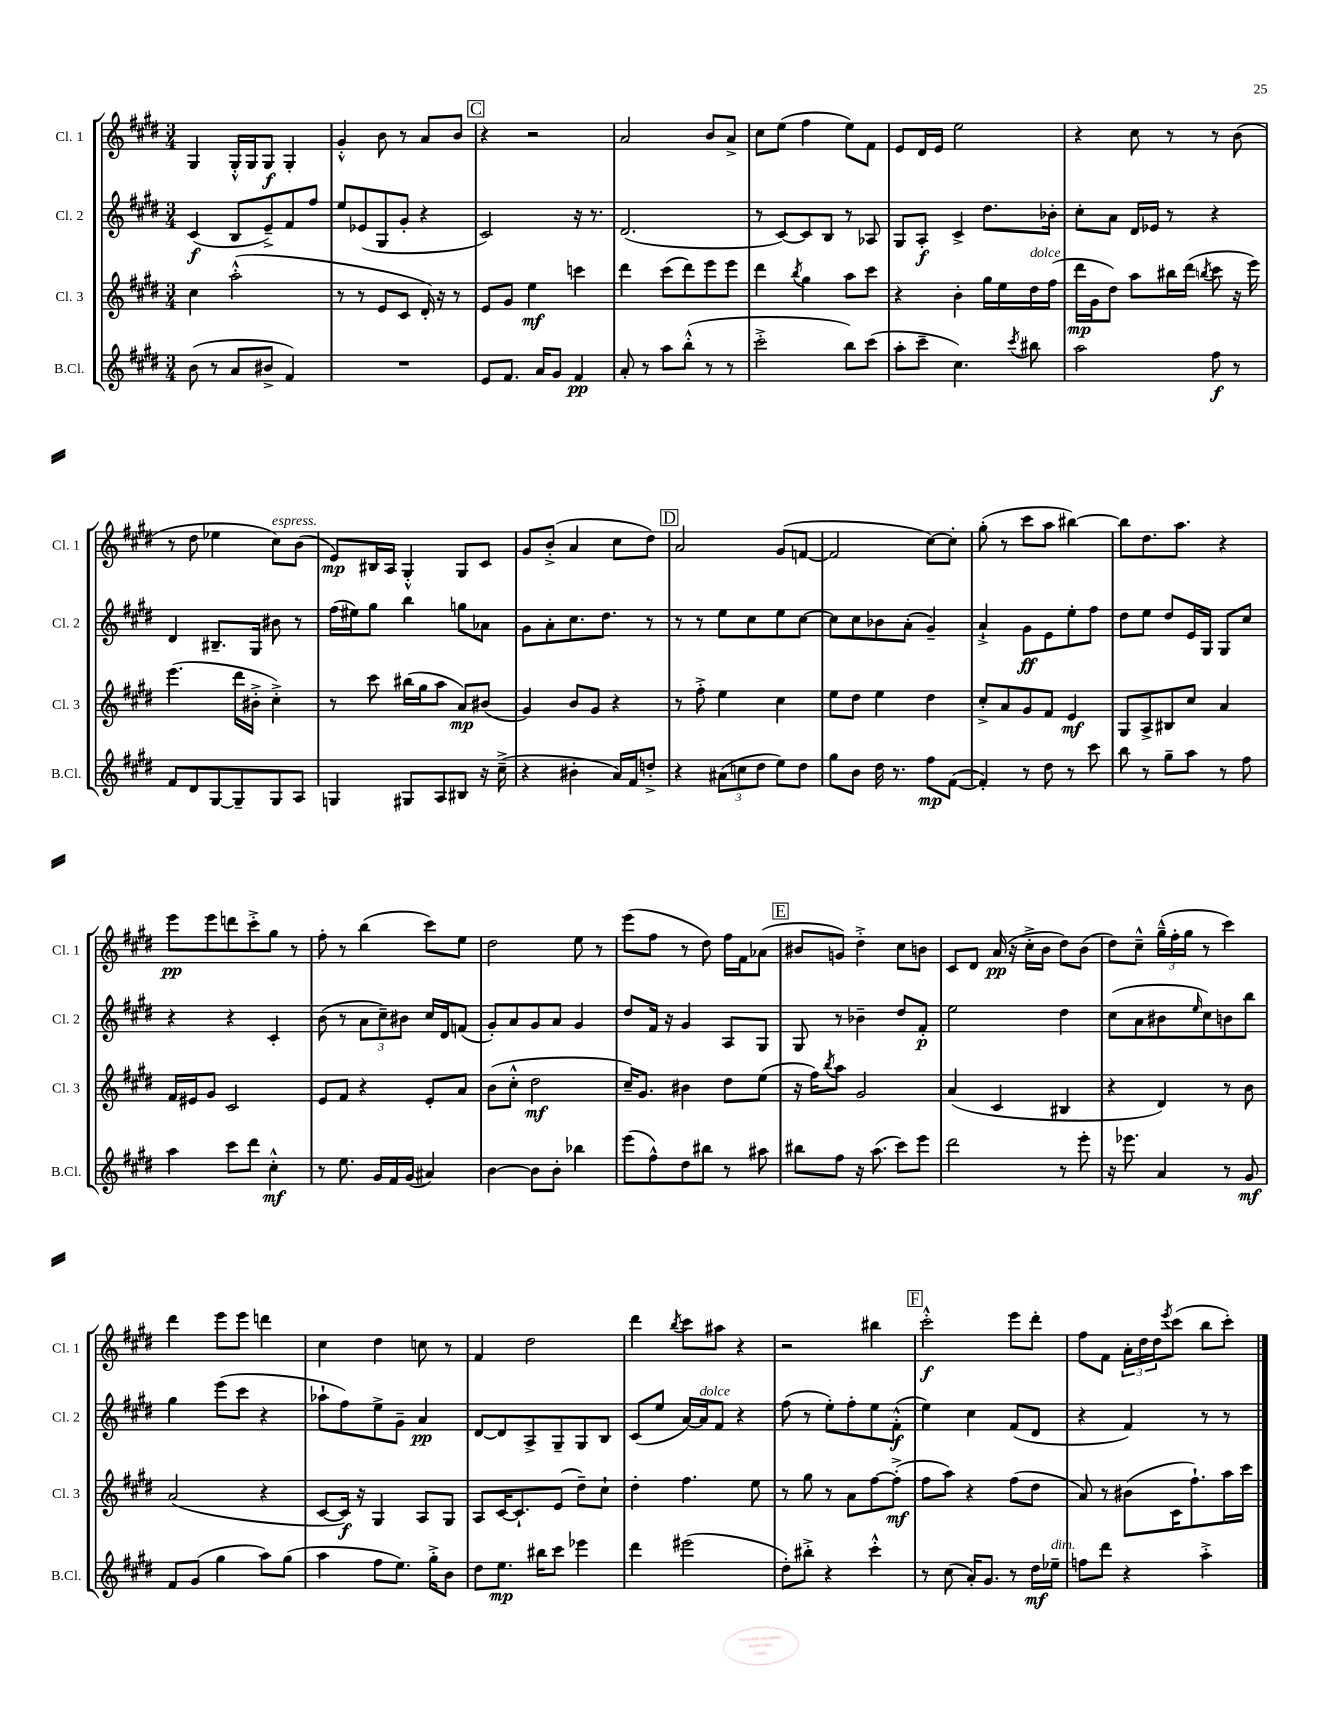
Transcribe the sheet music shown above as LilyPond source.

<<
\new StaffGroup <<
\new Staff = "s0" \with { instrumentName = "Cl. 1" shortInstrumentName = "Cl. 1" } {
    \clef treble \key e \major \numericTimeSignature \time 3/4
    gis4 gis16-.-^ gis16 gis8\f gis4-. |
    gis'4-.-^ b'8 r8 a'8 b'8 |
    \mark \markup { \box "C" } r4 r2 |
    a'2 b'8 a'8-> |
    cis''8 e''8( fis''4 e''8) fis'8 |
    e'8 dis'16 e'16 e''2 |
    r4 cis''8 r8 r8 b'8( |
    r8 dis''8 ees''4 cis''8^\markup { \italic "espress." }) b'8( |
    e'8\mp) bis16 a16 gis4-.-^ gis8 cis'8 |
    gis'8 b'8-.->( a'4 cis''8 dis''8) |
    \mark \markup { \box "D" } a'2 gis'8( f'8~ |
    f'2 cis''8~) cis''8-. |
    gis''8-.( r8 cis'''8 a''8 bis''4~) |
    bis''8 dis''8. a''8. r4 |
    e'''8\pp e'''8 d'''8 cis'''8-.-> gis''8 r8 |
    fis''8-. r8 b''4( cis'''8) e''8 |
    dis''2 e''8 r8 |
    e'''8( fis''8 r8 dis''8) fis''16 fis'16 aes'8( |
    \mark \markup { \box "E" } bis'8 g'8) dis''4-.-> cis''8 b'8 |
    cis'8 dis'8 a'16\pp( r16 cis''16-.-> b'16 dis''8) b'8( |
    dis''8) cis''8---^ \tuplet 3/2 { gis''16---^( fis''16-. gis''16 } r8 cis'''4) |
    dis'''4 e'''8 e'''8 d'''4 |
    cis''4 dis''4 c''8 r8 |
    fis'4 dis''2 |
    dis'''4 \acciaccatura { b''8 } cis'''8 ais''8 r4 |
    r2 bis''4 |
    \mark \markup { \box "F" } cis'''2-.-^\f e'''8 dis'''8-. |
    fis''8 fis'8 \tuplet 3/2 { a'16-. dis''16 dis''16 } \acciaccatura { e'''8 } cis'''8( b''8 cis'''8-.) \bar "|." |
}
\new Staff = "s1" \with { instrumentName = "Cl. 2" shortInstrumentName = "Cl. 2" } {
    \clef treble \key e \major \numericTimeSignature \time 3/4
    cis'4\f( b8 e'8--->) fis'8 fis''8 |
    e''8 ees'8( gis8 gis'8-. r4 |
    \mark \markup { \box "C" } cis'2) r16 r8. |
    dis'2.( |
    r8 cis'8~) cis'8 b8 r8 aes8 |
    gis8 a8-.\f cis'4-> dis''8. bes'16-. |
    cis''8-. a'8 dis'16 ees'16 r8 r4 |
    dis'4 bis8.-- gis16 bis'8 r8 |
    fis''16( eis''16) gis''8 b''4 g''8 aes'8 |
    gis'8 a'8-. cis''8. dis''8. r8 |
    \mark \markup { \box "D" } r8 r8 e''8 cis''8 e''8 cis''8~ |
    cis''8 cis''8 bes'8 a'8-.( gis'4--) |
    a'4-!-> gis'8\ff e'8 e''8-. fis''8 |
    dis''8 e''8 dis''8 e'16 gis16 gis8 cis''8 |
    r4 r4 cis'4-. |
    b'8( r8 \tuplet 3/2 { a'8 cis''8--) bis'8 } cis''16 dis'16 f'8( |
    gis'8-.) a'8 gis'8 a'8 gis'4 |
    dis''8 fis'16 r16 gis'4 a8 gis8 |
    \mark \markup { \box "E" } gis8 r8 bes'4-- dis''8 fis'8-.\p |
    e''2 dis''4 |
    cis''8( a'8 bis'8 \grace { e''16 } cis''8) b'8 b''8 |
    gis''4 e'''8( cis'''8 r4 |
    aes''8-! fis''8) e''8-> gis'8-- a'4\pp |
    dis'8~ dis'8 a8-> gis8-- gis8 b8 |
    cis'8( e''8 a'16~) a'16^\markup { \italic "dolce" } fis'8 r4 |
    fis''8( r8 e''8-.) fis''8-. e''8 fis'8-.-^\f( |
    \mark \markup { \box "F" } e''4) cis''4 fis'8( dis'8 |
    r4 fis'4) r8 r8 \bar "|." |
}
\new Staff = "s2" \with { instrumentName = "Cl. 3" shortInstrumentName = "Cl. 3" } {
    \clef treble \key e \major \numericTimeSignature \time 3/4
    cis''4 a''2-.-^( |
    r8 r8 e'8 cis'8 dis'16-.) r16 r8 |
    \mark \markup { \box "C" } e'8 gis'8 e''4\mf c'''4 |
    dis'''4 cis'''8( dis'''8) e'''8 e'''8 |
    dis'''4 \acciaccatura { b''8 } gis''4 a''8 cis'''8 |
    r4 b'4-. gis''16 e''16 dis''16^\markup { \italic "dolce" } fis''16( |
    dis'''16\mp gis'16 dis''8) a''8 bis''16 dis'''16( \acciaccatura { b''8 } cis'''8 r16 e'''16) |
    e'''4.( dis'''16 bis'16-.-> cis''4-.->) |
    r8 cis'''8 bis''16( gis''16 a''8 a'8\mp) bis'8( |
    gis'4) b'8 gis'8 r4 |
    \mark \markup { \box "D" } r8 fis''8-.-> e''4 cis''4 |
    e''8 dis''8 e''4 dis''4 |
    cis''8-.-> a'8 gis'8 fis'8 e'4\mf |
    gis8 a8-> bis8 cis''8 a'4 |
    fis'16 eis'16 gis'8 cis'2 |
    e'8 fis'8 r4 e'8-. a'8 |
    b'8( cis''8-.-^ dis''2\mf |
    cis''16--) gis'8. bis'4 dis''8 e''8( |
    \mark \markup { \box "E" } r16 fis''16) \acciaccatura { b''8 } a''8 gis'2 |
    a'4( cis'4 bis4 |
    r4 dis'4) r8 b'8 |
    a'2( r4 |
    cis'8~ cis'16\f) r16 gis4 a8 gis8 |
    a8 cis'16~ cis'8.-! e'8( dis''8--) cis''8-! |
    dis''4-. fis''4. e''8 |
    r8 gis''8 r8 a'8 fis''8~ fis''8-.->\mf( |
    \mark \markup { \box "F" } fis''8 a''8) r4 fis''8( dis''8 |
    a'8) r8 bis'8( cis'16 fis''8.-!) a''16 cis'''16 \bar "|." |
}
\new Staff = "s3" \with { instrumentName = "B.Cl." shortInstrumentName = "B.Cl." } {
    \clef treble \key e \major \numericTimeSignature \time 3/4
    b'8( r8 a'8 bis'8-> fis'4) |
    R2. |
    \mark \markup { \box "C" } e'8 fis'8. a'16 gis'8 fis'4\pp |
    a'8-. r8 a''8 b''8-.-^( r8 r8 |
    cis'''2-.-> b''8) cis'''8( |
    a''8-. cis'''8-- cis''4.) \acciaccatura { cis'''8 } bis''8 |
    a''2 fis''8\f r8 |
    fis'8 dis'8 gis8~ gis8-- gis8 a8 |
    g4 gis8 a8 bis8 r16 cis''16--->( |
    r4 bis'4-. a'16) fis'16 d''8-.-> |
    \mark \markup { \box "D" } r4 \tuplet 3/2 { ais'8( c''8 dis''8 } e''8) dis''8 |
    gis''8 b'8 dis''16 r8. fis''8\mp fis'8~( |
    fis'4-.) r8 dis''8 r8 cis'''8 |
    b''8 r8 gis''8-- a''8 r8 fis''8 |
    a''4 cis'''8 dis'''8 cis''4-.-^\mf |
    r8 e''8. gis'16 fis'16 gis'16( ais'4) |
    b'4~ b'8 b'8-. bes''4 |
    e'''8( fis''8-^) dis''8 bis''8 r8 ais''8 |
    \mark \markup { \box "E" } bis''8 fis''8 r16 a''8.( cis'''8) e'''8 |
    dis'''2 r8 e'''8-. |
    r16 ees'''8. a'4 r8 gis'8\mf |
    fis'8 gis'8( gis''4 a''8) gis''8( |
    a''4 fis''8 e''8.) gis''16-.-> b'8 |
    dis''8 e''8.\mp bis''16 cis'''8 ees'''4 |
    dis'''4 eis'''2( |
    dis''8-.) bis''8-.-> r4 cis'''4-.-^ |
    \mark \markup { \box "F" } r8 cis''8( a'16-.) gis'8. r8 dis''16\mf ees''16--^\markup { \italic "dim." } |
    f''8 dis'''8 r4 a''4-.-> \bar "|." |
}
>>
>>
\layout { \context { \Score \remove "Bar_number_engraver" } }
